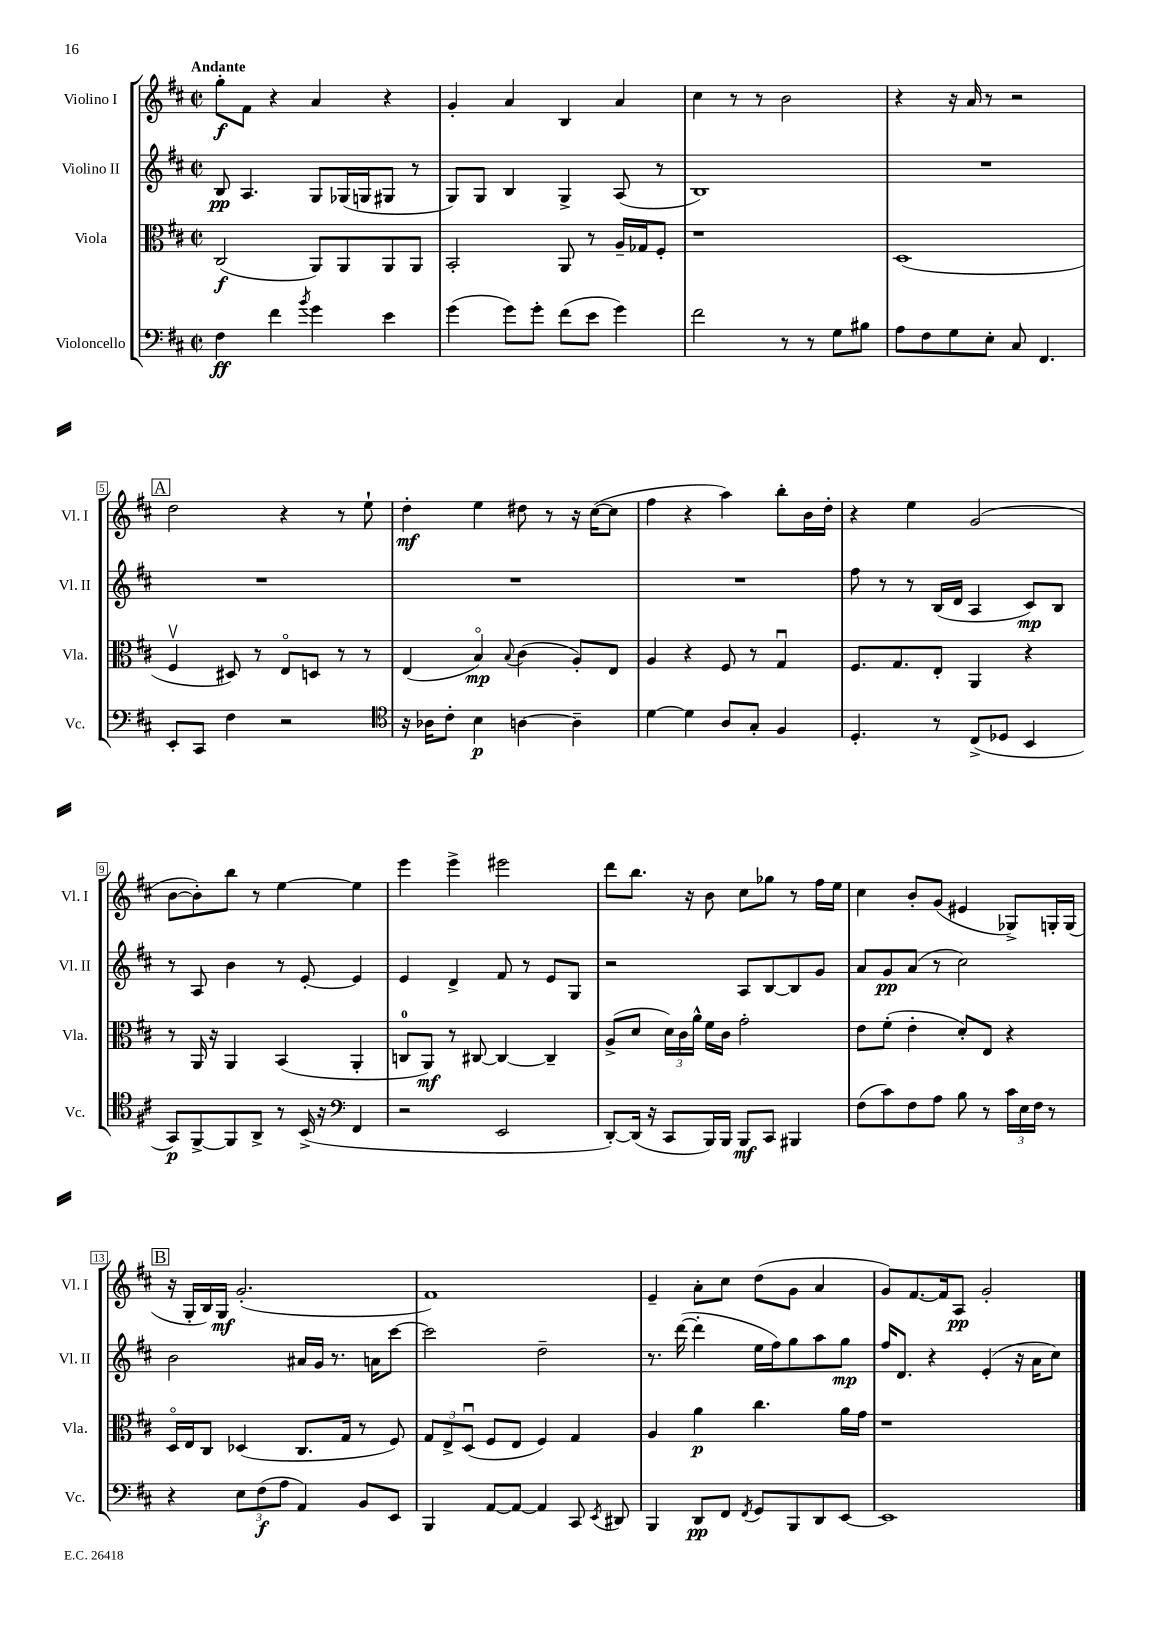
<<
\new StaffGroup <<
\new Staff = "s0" \with { instrumentName = "Violino I" shortInstrumentName = "Vl. I" } {
    \clef treble \key d \major \defaultTimeSignature \time 2/2 \tempo "Andante"
    \autoBeamOff g''8[-.\f fis'8] r4 a'4 r4 |
    g'4-. a'4 b4 a'4 |
    cis''4 r8 r8 b'2 |
    r4 r16 a'16 r8 r2 |
    \mark \markup { \box "A" } d''2 r4 r8 e''8-! |
    d''4-.\mf e''4 dis''8 r8 r16 cis''16[~( cis''8] |
    fis''4 r4 a''4) b''8[-. b'16 d''16]-. |
    r4 e''4 g'2( |
    b'8[~ b'8-.) b''8] r8 e''4~ e''4 |
    e'''4 e'''4-> eis'''2 |
    d'''8[ b''8.] r16 b'8 cis''8[ ges''8] r8 fis''16[ e''16] |
    cis''4 b'8[-. g'8]( eis'4 ges8[->) g16-. g16]( |
    \mark \markup { \box "B" } r16 g16[-. b16) g16]\mf g'2.-.( |
    fis'1) |
    e'4-- a'8[-. cis''8] d''8[( g'8] a'4 |
    g'8[) fis'8.~ fis'16 a8]\pp g'2-. \bar "|." |
}
\new Staff = "s1" \with { instrumentName = "Violino II" shortInstrumentName = "Vl. II" } {
    \clef treble \key d \major \defaultTimeSignature \time 2/2
    \autoBeamOff b8\pp a4. g8[ ges16( g16 gis8] r8 |
    g8[) g8] b4 g4-> a8( r8 |
    b1) |
    R1 |
    \mark \markup { \box "A" } R1 |
    R1 |
    R1 |
    fis''8 r8 r8 b16[( d'16] a4 cis'8[\mp) b8] |
    r8 a8 b'4 r8 e'8~-. e'4 |
    e'4 d'4-> fis'8 r8 e'8[ g8] |
    r2 a8[ b8~ b8 g'8] |
    a'8[ g'8\pp a'8]( r8 cis''2) |
    \mark \markup { \box "B" } b'2 ais'16[ g'16] r8. a'16[ cis'''8]~ |
    cis'''2 d''2-- |
    r8. d'''16~( d'''4-. e''16[ fis''16) g''8 a''8 g''8]\mp |
    fis''16[ d'8.] r4 e'4-.( r16 a'16[ cis''8]) \bar "|." |
}
\new Staff = "s2" \with { instrumentName = "Viola" shortInstrumentName = "Vla." } {
    \clef alto \key d \major \defaultTimeSignature \time 2/2
    \autoBeamOff cis2\f( a,8[) a,8 a,8 a,8] |
    b,2-. a,8 r8 a16[-- ges16 fis8]-. |
    r1 |
    d1( |
    \mark \markup { \box "A" } fis4\upbow dis8) r8 e8[\flageolet d8] r8 r8 |
    e4( b4\flageolet\mp) \appoggiatura { b8 } cis'4( a8[-.) e8] |
    a4 r4 fis8 r8 g4\downbow |
    fis8.[ g8. e8]-. a,4 r4 |
    r8 a,16 r16 a,4 b,4( a,4-. |
    c8[-0 a,8]\mf) r8 cis8~ cis4~ cis4-- |
    a8[->( d'8] \tuplet 3/2 { d'16[) cis'16 a'16]-^ } fis'16[ cis'16] g'2-. |
    e'8[ fis'8]-.( e'4-. d'8[-.) e8] r4 |
    \mark \markup { \box "B" } d16[\flageolet e16 cis8] des4( cis8.[ g16] r8 fis8) |
    \tuplet 3/2 { g8[ e8-> d8]\downbow( } fis8[ e8] fis4) g4 |
    a4 a'4\p cis''4. a'16[ g'16] |
    r1 \bar "|." |
}
\new Staff = "s3" \with { instrumentName = "Violoncello" shortInstrumentName = "Vc." } {
    \clef bass \key d \major \defaultTimeSignature \time 2/2
    \autoBeamOff fis4\ff fis'4 \acciaccatura { b'8 } g'4 e'4 |
    g'4( g'8[) g'8]-. fis'8[( e'8] g'4) |
    fis'2 r8 r8 g8[ bis8] |
    a8[ fis8 g8 e8]-. cis8 fis,4. |
    \mark \markup { \box "A" } e,8[-. cis,8] fis4 r2 |
    \clef tenor r16 aes16[ cis'8]-. b4\p a4~ a4-- |
    d'4~ d'4 a8[ g8]-. fis4 |
    d4.-. r8 cis8[->( des8] b,4 |
    g,8[\p) fis,8~-> fis,8 a,8]-> r8 b,16->( r16 \clef bass fis,4 |
    r2 e,2 |
    d,8[~-.) d,16]( r16 cis,8[ b,,16) b,,16] b,,8[\mf cis,8] bis,,4 |
    fis8[( cis'8) fis8 a8] b8 r8 \tuplet 3/2 { cis'16[ e16 fis16] } r8 |
    \mark \markup { \box "B" } r4 \tuplet 3/2 { e8[ fis8\f( a8] } a,4) b,8[ e,8] |
    b,,4 a,8[~ a,8]~ a,4 cis,8 \acciaccatura { e,8 } dis,8 |
    b,,4 d,8[\pp fis,8] \acciaccatura { fis,8 } g,8[ b,,8 d,8 e,8]~ |
    e,1 \bar "|." |
}
>>
>>
\layout { \context { \Score \override BarNumber.stencil = #(make-stencil-boxer 0.1 0.3 ly:text-interface::print) } }
